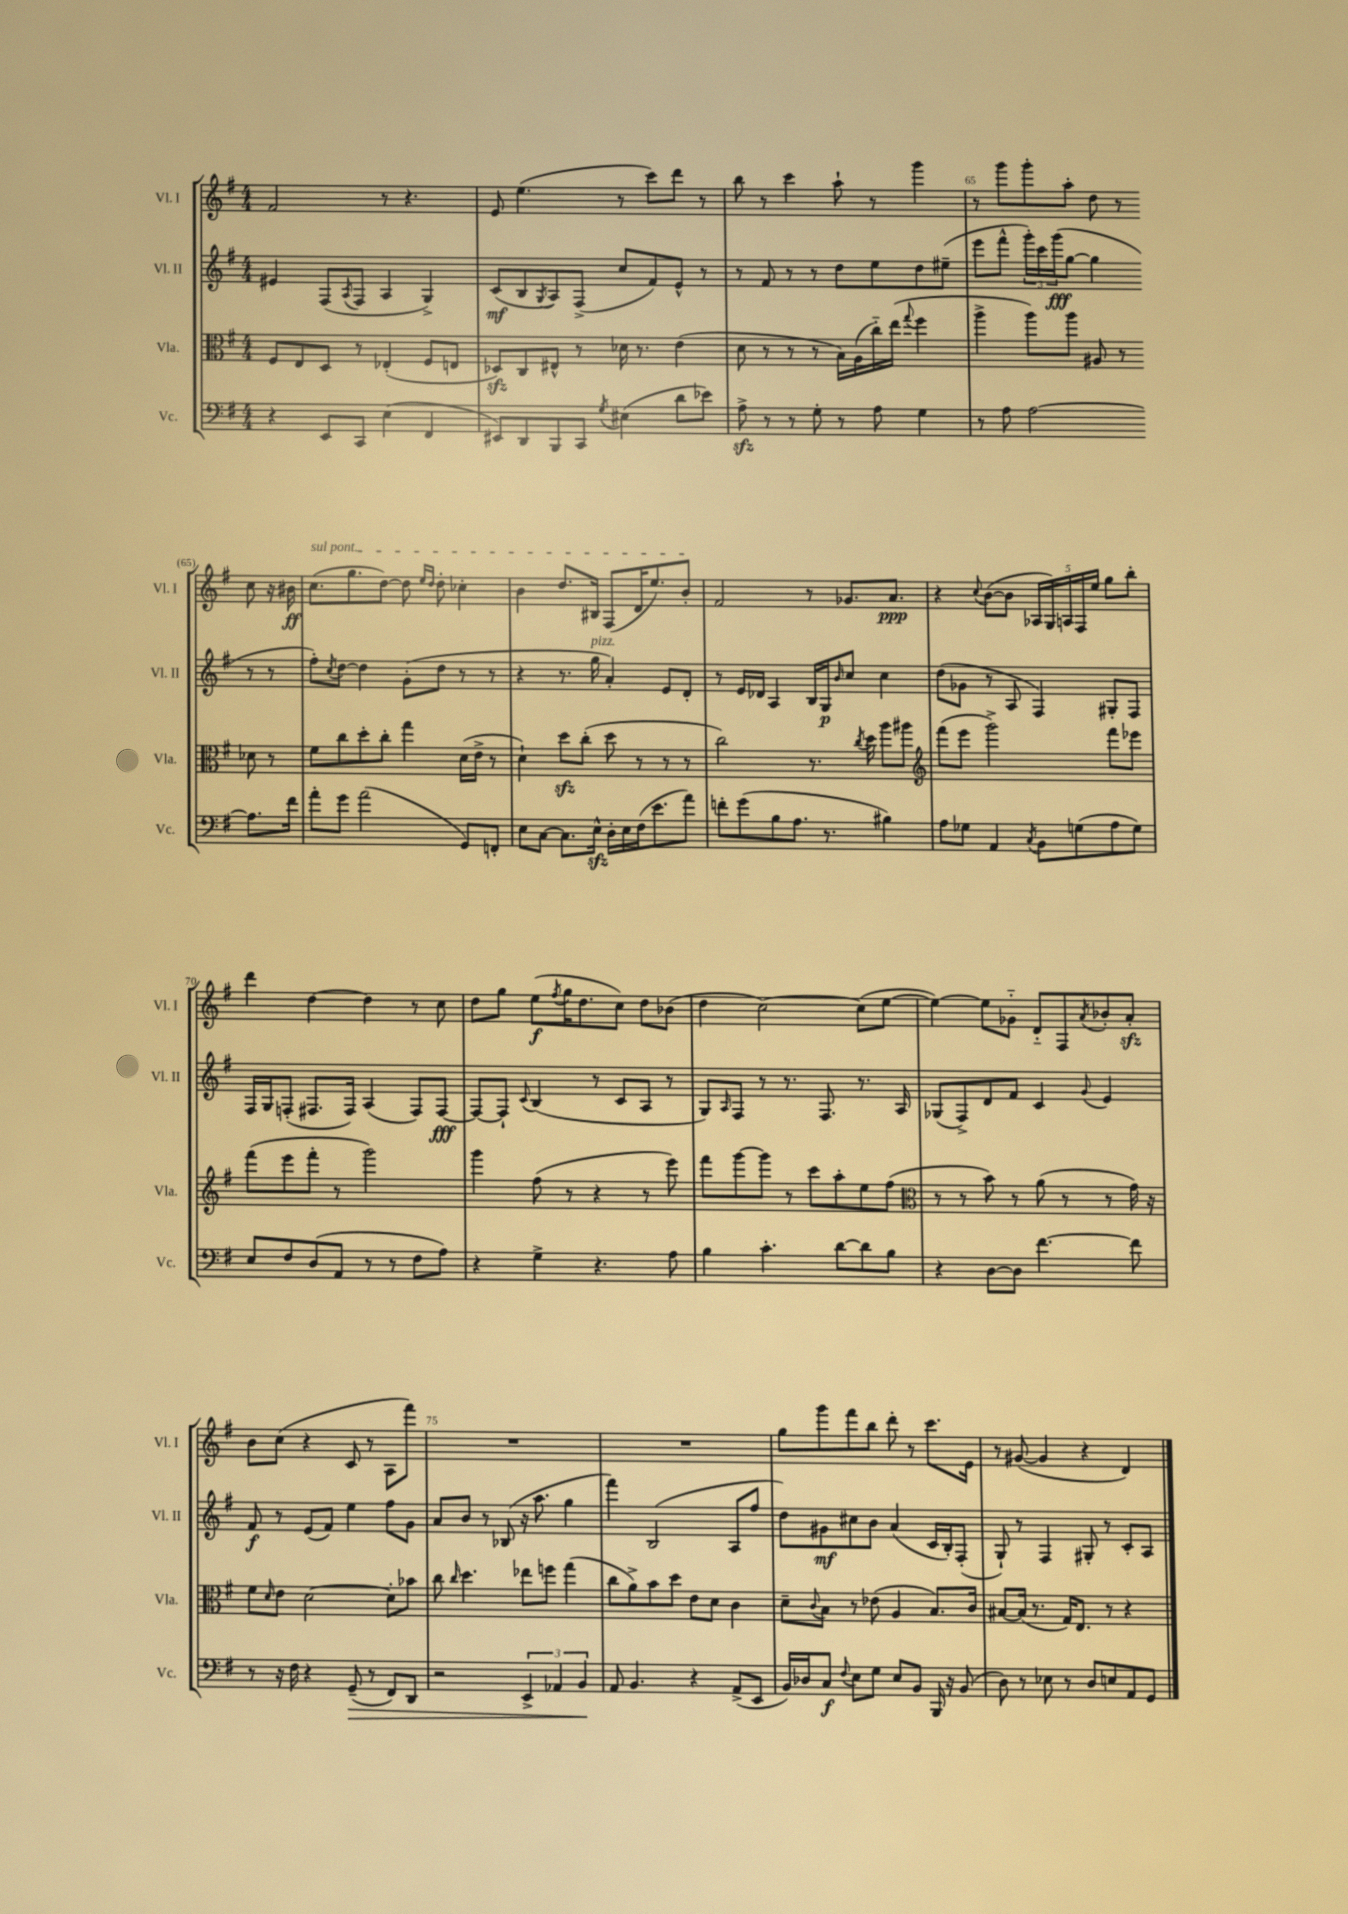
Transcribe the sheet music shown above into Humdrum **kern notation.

**kern	**dynam	**kern	**kern	**dynam	**kern	**dynam
*part4	*part4	*part3	*part2	*part2	*part1	*part1
*staff4	*staff4	*staff3	*staff2	*staff2	*staff1	*staff1
*I"Vc.	*	*I"Vla.	*I"Vl. II	*	*I"Vl. I	*
*I'Vc.	*	*I'Vla.	*I'Vl. II	*	*I'Vl. I	*
*clefF4	*	*clefC3	*clefG2	*	*clefG2	*
*k[f#]	*	*k[f#]	*k[f#]	*	*k[f#]	*
*M4/4	*	*M4/4	*M4/4	*	*M4/4	*
=62	=62	=62	=62	=62	=62	=62
4r	.	8F#/L	4e#X/	.	2f#/	.
.	.	8E/	.	.	.	.
8EE/L	.	8D/J	(8F#/L	.	.	.
.	.	.	8qA/	.	.	.
8CC/J	.	8r	8F#/J	.	.	.
(4E\	.	(4E-X'/	4A/	.	8r	.
.	.	.	.	.	4.r	.
4FF#/	.	8F#/L	4G^/)	.	.	.
.	.	8En/J	.	.	.	.
=63	=63	=63	=63	=63	=63	=63
8EE#X/L)	.	8D-Xzz/L)	(8c/L	mf	8e/	.
8DD/	.	8C/	8B/	.	(4.ee\	.
.	.	.	8qG/	.	.	.
8BBB/	.	8E#X^^/J	8A/)	.	.	.
8CC/J	.	8r	(8F#^/J	.	.	.
8qG/	.	.	.	.	.	.
(4E#X\	.	16d-X\	8cc/L	.	8r	.
.	.	8.r	.	.	.	.
.	.	.	8f#/)	.	8ccc\L)	.
8d\L	.	(4e\	8e^^/J	.	8ddd\J	.
8e-X\J)	.	.	8r	.	8r	.
=64	=64	=64	=64	=64	=64	=64
8Azz^\	.	8d\	8r	.	8bb\	.
8r	.	8r	8f#/	.	8r	.
8r	.	8r	8r	.	4ccc\	.
8G'\	.	8r	8r	.	.	.
8r	.	16B\LL)	8dd\L	.	8aa`\	.
.	.	(16A\	.	.	.	.
8A\	.	16cc\)	8ee\	.	8r	.
.	.	(16ee\JJ	.	.	.	.
.	.	8qqgg/	.	.	.	.
4G\	.	4ff#\	8dd\	.	4ggg\	.
.	.	.	(8ee#X~\J	.	.	.
=65	=65	=65	=65	=65	=65	=65
8r	.	4aa^\	8eee\L	.	8r	.
8A\	.	.	8fff#^^\J	.	8ggg\L	.
[2A\	.	8aa\L)	24ggg'\LL)	.	8ggg'\	.
.	.	.	24ccc\	.	.	.
.	.	.	(24ggg\J	fff	.	.
.	.	8aa\J	[8gg\J	.	8aa'\J	.
.	.	8A#X/	4gg\]	.	8dd\	.
.	.	8r	.	.	8r	.
8.A\L]	.	8d-X\	8r	.	8cc\	.
.	.	8r	8r	.	16r	.
16f#\Jk	.	.	.	.	16b#X\	ff
!!LO:LB:g=z
=66	=66	=66	=66	=66	=66	=66
!	!	!	!	!	!LO:TX:a:i:t=sul pont.	!
8a'\L	.	8f#\L	8ff#'\L)	.	(8.cc\L	.
.	.	.	8qcc/	.	.	.
8g\J	.	8cc\	[8dd\J	.	.	.
.	.	.	.	.	8.gg\	.
(2a\	.	8dd'\	4dd\]	.	.	.
.	.	8cc'\J	.	.	[8dd\J)	.
.	.	4gg\	(8g'\L	.	8dd\]	.
.	.	.	.	.	16qqee/LL	.
.	.	.	.	.	16qqdd/JJ	.
.	.	.	8dd\J	.	8dd'\	.
8GG/L)	.	(16d\LL	8r	.	4cc-X'\	.
.	.	16e^\JJ	.	.	.	.
8FFn'/J	.	8r	8r	.	.	.
=67	=67	=67	=67	=67	=67	=67
8E\L	.	4d`\)	4r	.	4b\	.
[8C\J	.	.	.	.	.	.
8.C\L]	.	8ddzz\L	8.r	.	8.dd/L	.
.	.	(8cc'\J	.	.	.	.
!	!	!	!LO:TX:a:i:t=pizz.	!	!	!
16Ezz^^\Jk	.	.	16gg\	.	16B#X/Jk	.
16D'\LL	.	8dd\	4a'/)	.	(8F#/L	.
16E\	.	.	.	.	.	.
(16F#\J	.	8r	.	.	16d/K	.
8.e\	.	.	.	.	8.ee/)	.
.	.	8r	8e/L	.	.	.
8a\J)	.	8r	8d'/J	.	8b'/J	.
=68	=68	=68	=68	=68	=68	=68
8fn'\L	.	2cc\)	8r	.	2f#/	.
(8g\	.	.	16e/LL	.	.	.
.	.	.	16d-X/JJ	.	.	.
8B\	.	.	4A/	.	.	.
8.A\J	.	.	.	.	.	.
.	.	8.r	16B/LL	.	8r	.
8.r	.	.	16G/J	p	.	.
.	.	.	16qqb/	.	.	.
.	.	.	8cc/J	.	8.g-X/L	.
.	.	8qcc/	.	.	.	.
.	.	16dd\	.	.	.	.
4B#X\)	.	8aa\L	4cc\	.	.	.
.	.	.	.	.	8.a/J	ppp
.	.	8aa#X\J	.	.	.	.
=69	=69	=69	=69	=69	=69	=69
*	*	*clefG2	*	*	*	*
8A\L	.	(8fff#\L	(8dd\L	.	4r	.
8G-X\J	.	8eee\J	8g-X\J	.	.	.
.	.	.	.	.	8qqcc/	.
4AA/	.	2ggg^\)	8r	.	([8b\L	.
.	.	.	8A/	.	8b\J]	.
8qC/	.	.	.	.	.	.
8BB\L	.	.	4F#/)	.	20A-X/LL	.
.	.	.	.	.	20G/)	.
.	.	.	.	.	20An/	.
(8Gn\	.	.	.	.	.	.
.	.	.	.	.	20F#/	.
.	.	.	.	.	20ee/JJ	.
8A\	.	8fff#\L	8G#X'/L	.	8gg\L	.
8G\J)	.	8eee-X\J	8F#/J	.	8bb'\J	.
!!LO:LB:g=z
=70	=70	=70	=70	=70	=70	=70
8E/L	.	(8fff#\L	16F#/LL	.	4ddd\	.
.	.	.	16G/J	.	.	.
8F#/	.	8eee\	(8Fn'/J	.	.	.
(8D/	.	8fff#'\J	8.F#X/L	.	[4dd\	.
8AA/J	.	8r	.	.	.	.
.	.	.	16F#/Jk)	.	.	.
8r	.	2ggg\)	(4A/	.	4dd\]	.
8r	.	.	.	.	.	.
8F#\L	.	.	8F#/L)	.	8r	.
8A\J)	.	.	[8F#/J	fff	8cc\	.
=71	=71	=71	=71	=71	=71	=71
4r	.	4ggg\	8F#/L_	.	8dd\L	.
.	.	.	8F#`/J]	.	8gg\J	.
.	.	.	8qqc/	.	.	.
4G^\	.	(8ff#\	(4B/	.	(8ee\L	f
.	.	.	.	.	8qff#/	.
.	.	8r	.	.	16gg\K	.
.	.	.	.	.	8.dd\	.
4.r	.	4r	8r	.	.	.
.	.	.	8c/L	.	8cc\J)	.
.	.	8r	8A/J	.	8dd\L	.
8A\	.	8eee\)	8r	.	(8b-X\J	.
=72	=72	=72	=72	=72	=72	=72
4B\	.	8fff#\L	8G/L)	.	4dd\	.
.	.	.	16qqA/	.	.	.
.	.	[8ggg\	8F#/J	.	.	.
4.c'\	.	8ggg\J]	8r	.	[2cc\)	.
.	.	8r	8.r	.	.	.
.	.	8ccc\L	.	.	.	.
.	.	.	8.F#/	.	.	.
[8d\L	.	8aa'\	.	.	.	.
8d\]	.	8ee\	8.r	.	(8cc\L]	.
8B\J	.	(8ff#\J	.	.	[8ee\J	.
.	.	.	16A/	.	.	.
=73	=73	=73	=73	=73	=73	=73
*	*	*clefC3	*	*	*	*
4r	.	8r	(8G-X/L	.	4ee\_)	.
.	.	8r	8F#^/)	.	.	.
[8D\L	.	8b\)	8d/	.	8ee\L]	.
8D\J]	.	8r	8f#/J	.	8g-X\J	.
[4.f#\	.	(8a\	4c/	.	8d/L	.
.	.	8r	.	.	8F#/	.
.	.	.	8qqg/	.	8qa/	.
.	.	8r	4e/	.	8b-X'/	.
8f#\]	.	16g\)	.	.	8azz'/J	.
.	.	16r	.	.	.	.
!!LO:LB:g=z
=74	=74	=74	=74	=74	=74	=74
8r	.	8f#\L	8f#/	f	8b\L	.
.	.	16qqd/	.	.	.	.
16r	.	8e\J	8r	.	(8cc\J	.
16F#\	.	.	.	.	.	.
4r	.	[2d\	(8e/L	.	4r	.
.	.	.	8f#/J)	.	.	.
!	!LO:HP:b	!	!	!	!	!
(8GG~/	>	.	4ee\	.	8c/	.
8r	.	.	.	.	8r	.
8FF#/L)	.	8d'\L]	8ff#\L	.	8A\L	.
8DD/J	.	8b-X\J	8g\J	.	8fff#\J)	.
=75	=75	=75	=75	=75	=75	=75
2r	.	8cc\	8a/L	.	1r	.
.	.	16qqcc/	.	.	.	.
.	.	4.dd\	8b/J	.	.	.
.	.	.	8r	.	.	.
.	.	.	(8B-X/	.	.	.
6EE^/	.	8ee-X\L	16r	.	.	.
.	.	.	8.aa\	.	.	.
.	.	8ffn\J	.	.	.	.
6AA-X/	.	.	.	.	.	.
.	.	(4gg\	4gg\	.	.	.
6BB/	.	.	.	.	.	.
.	]	.	.	.	.	.
=76	=76	=76	=76	=76	=76	=76
8AA/	.	8cc\L	4fff#\)	.	1r	.
4.BB/	.	8a^\)	.	.	.	.
.	.	8b\	(2B/	.	.	.
.	.	8dd\J	.	.	.	.
4r	.	8e\L	.	.	.	.
.	.	8d\J	.	.	.	.
(8AA^/L	.	4c\	8A/L	.	.	.
8EE/J	.	.	8ff#/J	.	.	.
=77	=77	=77	=77	=77	=77	=77
16BB/LL)	.	8d~\L	8dd\L)	.	8gg\L	.
16D-X/J	.	.	.	.	.	.
.	.	8qqc/	.	.	.	.
8C/J	f	8B\J	8g#X\	mf	8ggg\	.
8qqF#/	.	.	.	.	.	.
8E\L	.	8r	8cc#X\	.	8fff#\	.
8G\J	.	(8e-X\	8b\J	.	8bb\J	.
8E/L	.	4A/	(4a/	.	8ddd'\	.
8BB/J	.	.	.	.	8r	.
16BBB/	.	8.B/L)	16c/LL	.	8.ccc\L	.
16r	.	.	16B'/J)	.	.	.
(8BB/	.	.	(8F#'/J	.	.	.
.	.	16c/Jk	.	.	16e\Jk	.
=78	=78	=78	=78	=78	=78	=78
8D\)	.	[8B#X/L	8G`/)	.	8r	.
8r	.	(16B#/Jk]	8r	.	([8g#X/	.
.	.	8.r	.	.	.	.
8E-X\	.	.	4F#/	.	4g#/]	.
8r	.	16G/KL)	.	.	.	.
.	.	8.E/J	.	.	.	.
8D/L	.	.	8G#X'/	.	4r	.
8En/	.	8r	8r	.	.	.
8AA/	.	4r	8c'/L	.	4d/)	.
8GG/J	.	.	8A/J	.	.	.
==	==	==	==	==	==	==
*-	*-	*-	*-	*-	*-	*-
